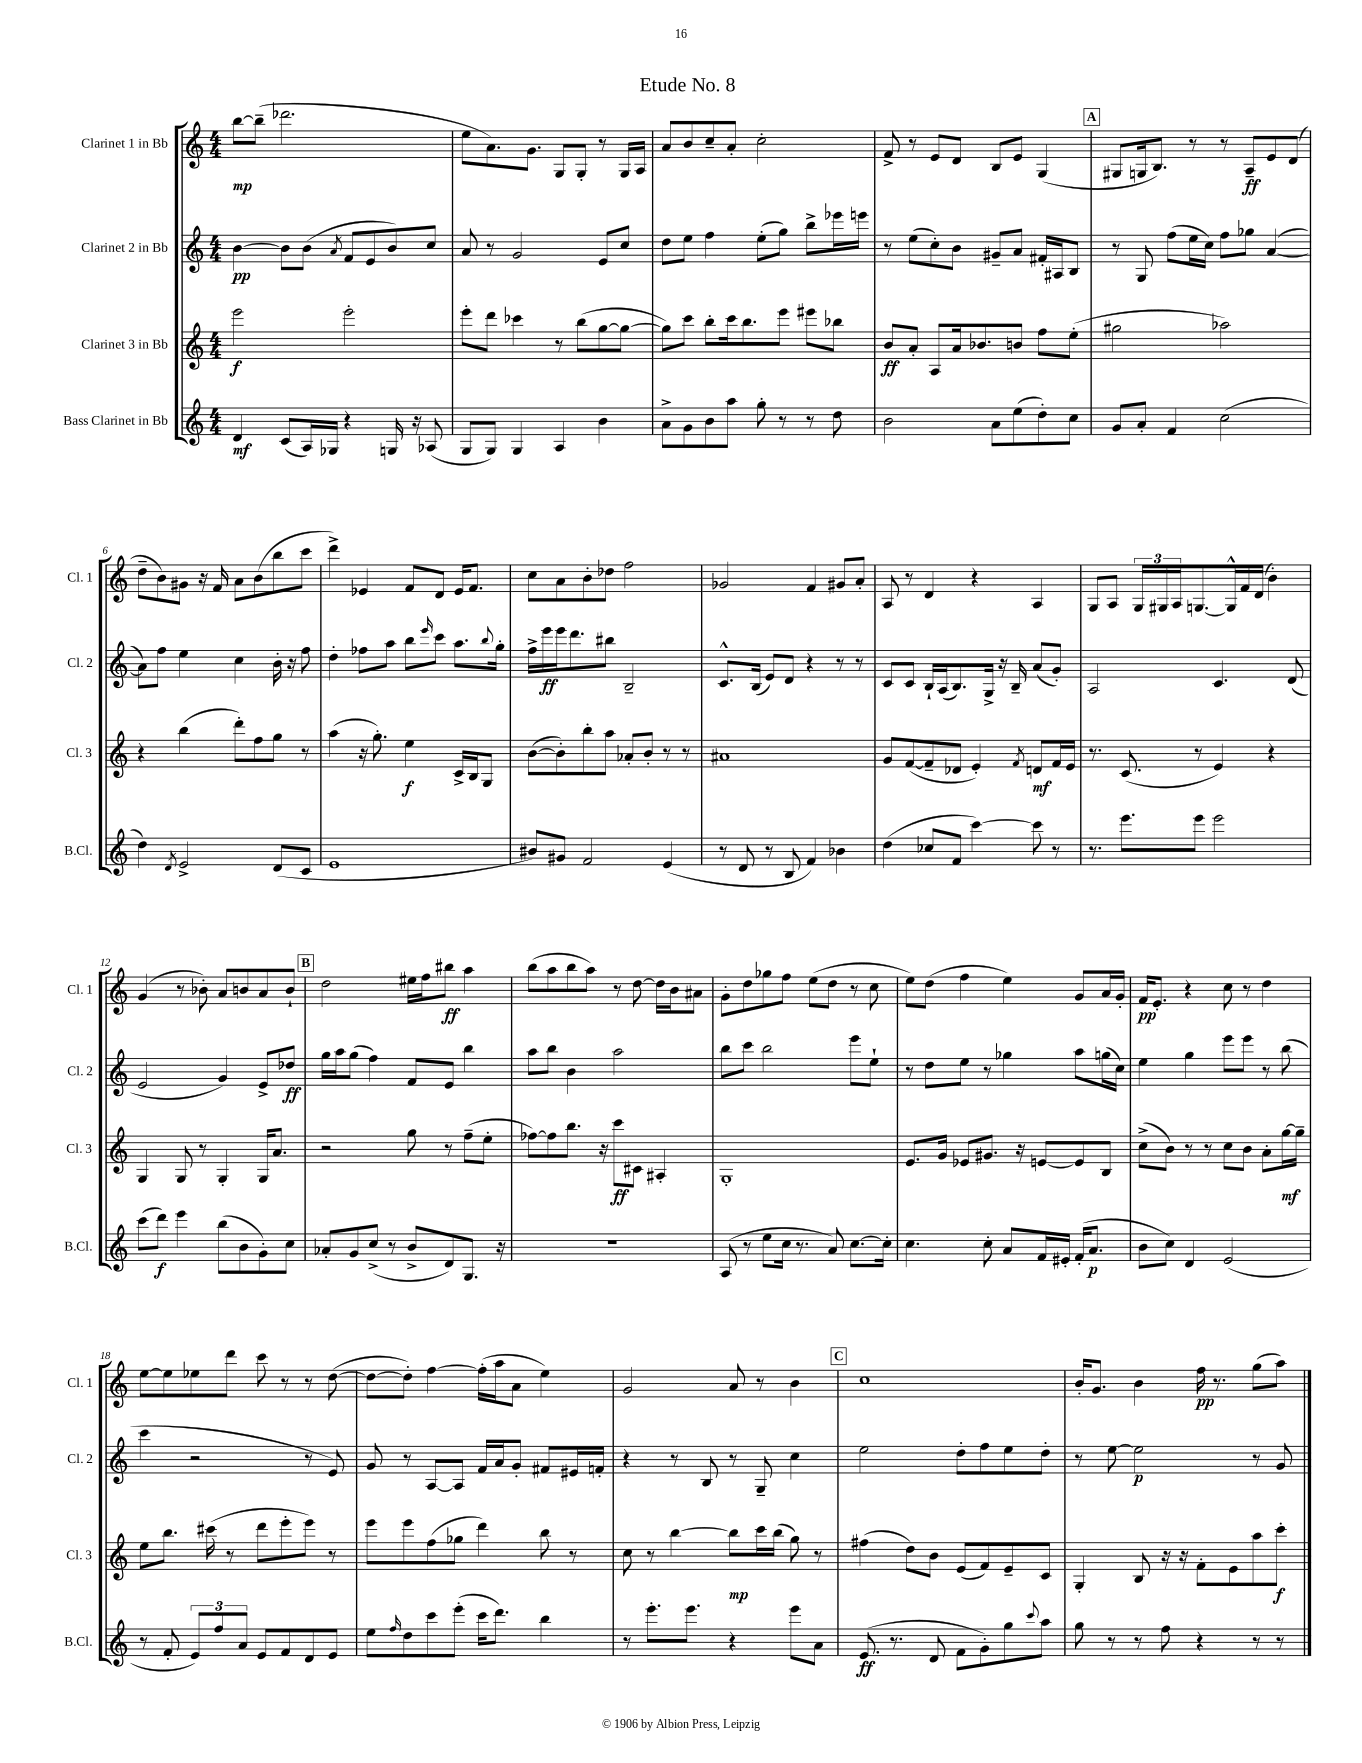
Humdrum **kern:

**kern	**kern	**kern	**kern
*staff4	*staff3	*staff2	*staff1
*clefG2	*clefG2	*clefG2	*clefG2
*k[]	*k[]	*k[]	*k[]
*M4/4	*M4/4	*M4/4	*M4/4
4d/	2eee\	[4b\	[8bb\L
.	.	.	(8bb~\]J
(8c/L	.	8b\]L	2.ddd-\
16A/L)	.	(8b\J	.
16G-/JJ	.	.	.
.	.	8qa/	.
4r	2eee'\	8f/L	.
.	.	8e/	.
16G/	.	8b/)	.
16r	.	.	.
(8A-/	.	8cc/J	.
=	=	=	=
8G/L	8eee'\L	8a/	8ee\L
8G/J)	8ddd\J	8r	8.a\)
4G/	4ccc-\	2g/	.
.	.	.	8.g\J
4A/	8r	.	8G/L
.	(8bb\L	.	8G'/J
4b\	[8gg\	8e/L	8r
.	8gg\_J	8cc/J	16G/LL
.	.	.	16A/JJ
=	=	=	=
8a^\L	8gg\]L)	8dd\L	8a/L
8g\	8ccc\J	8ee\J	8b/
8b\	8bb'\L	4ff\	8cc~/
8aa\J	16ccc\k	.	8a'/J
.	8.bb\	.	.
8gg'\	.	(8ee'\L	2cc'\
8r	8eee\J	8gg\J)	.
8r	8eee#\L	8bb^\L	.
8dd\	8bb-\J	16eee-\L	.
.	.	16eee\JJ	.
=	=	=	=
2b\	8b/L	8r	8f^/
.	8a'/J	(8ee\L	8r
.	8A/L	8cc'\)	8e/L
.	16a/k	8b\J	8d/J
.	8.b-/	.	.
8a\L	.	8g#~/L	8B/L
(8ee\	8b/J	8a/J	8e/J
8dd'\)	8ff\L	16f#'/LL	(4G/
.	.	16A#/J	.
8cc\J	(8ee'\J	8B/J	.
=	=	=	=
8g/L	2gg#\	8r	8G#/L
8a'/J	.	8G/	16G/k
.	.	.	8.B/J)
4f/	.	(8ff\L	.
.	.	16ee\L	8r
.	.	16cc\JJ)	.
(2cc\	2aa-\)	8ff\L	8r
.	.	8gg-\J	8A~/L
.	.	([4a/	8e/
.	.	.	(8d/J
=	=	=	=
4dd\)	4r	8a\]L)	8dd~\L
.	.	8ff\J	8b\)
8qd/	.	.	.
2e^/	(4bb\	4ee\	8g#\J
.	.	.	16r
.	.	.	16f/
.	8ddd'\L)	4cc\	8a\L
.	8ff\	.	(8b\
(8d/L	8gg\J	16b'\	8bb\
.	.	16r	.
8c/J	8r	8ff\	8ccc\J
=	=	=	=
1e	(4aa\	4dd'\	4ddd^\)
.	16r	8ff-\L	4e-/
.	8.gg'\)	.	.
.	.	8aa\J	.
.	4ee\	8bb\L	8f/L
.	.	16qqeee/	.
.	.	8ccc\J	8d/J
.	16c^/LL	8.aa\L	16e-/LK
.	16B/J	.	8.f/J
.	8G/J	.	.
.	.	8qqbb/	.
.	.	16gg'\Jk	.
=	=	=	=
8b#/L)	([8b\L	16ff^\LL	8cc\L
.	.	16eee\	.
8g#/J	8b'\])	16eee\J	8a\
.	.	8.ddd\	.
2f/	8bb'\	.	8b'\
.	8aa\J	8bb#\J	8dd-\J
.	8a-'/L	2B~/	2ff\
.	8b'/J	.	.
(4e/	8r	.	.
.	8r	.	.
=	=	=	=
8r	1a#	8.c^^/L	2g-/
8d/	.	.	.
.	.	(16B/Jk	.
8r	.	8e/L)	.
8B/	.	8d/J	.
4f/)	.	4r	4f/
4b-\	.	8r	8g#/L
.	.	8r	8a'/J
=	=	=	=
(4dd\	8g/L	8c/L	8A/
.	([8f/	8c/J	8r
8cc-/L	8f~/]	16B`/LL	4d/
.	.	(16A/J	.
8f/J	8d-/J	8.B/)	.
[4ccc\)	4e'/)	.	4r
.	.	16G^/Jk	.
.	.	16r	.
.	.	16B~/	.
.	8qf/	.	.
8ccc\]	8d/L	(8a/L	4A/
8r	16f/L	8g'/J)	.
.	16e/JJ	.	.
=	=	=	=
8.r	8.r	2A/	8G/L
.	.	.	8A/J
8.eee\L	(8.c/	.	.
.	.	.	24G/LL
.	.	.	24G#/
.	.	.	24A/J
8eee\J	8r	.	[8.G/
2eee\	4e/)	4.c/	.
.	.	.	16G^^/]L
.	.	.	16f/
.	.	.	(16d/JJ
.	4r	.	4b'\)
.	.	(8d/	.
=	=	=	=
(8ccc\L	4G/	2e/	(4g/
8ddd\J)	.	.	.
4eee\	8G/	.	8r
.	8r	.	8b-'\)
(8bb\L	4G'/	4g/)	8a/L
8b\	.	.	8b/
8g'\)	16G/LK	8e^/L	8a/
.	8.a/J	.	.
8cc\J	.	8dd-/J	8b`/J
=	=	=	=
8a-'/L	2r	16gg\LL	2dd\
.	.	16aa\J	.
8g/	.	(8gg\J	.
(8cc^/J	.	4ff\)	.
8r	.	.	.
8b^/L	8gg\	8f/L	16ee#\LL
.	.	.	16ff\J
8d/)	8r	8e/J	8bb#\J
8.G/J	(8ff~\L	4bb\	4aa\
.	8ee'\J	.	.
16r	.	.	.
=	=	=	=
1r	[8ff-\L)	8aa\L	(8bb\L
.	8ff-\]	8bb\J	8aa\
.	8.bb\J	4b\	8bb\
.	.	.	8aa\J)
.	16r	.	.
.	8ccc\L	2aa\	8r
.	8c#\J	.	[8dd\
.	4A#'/	.	16dd\]LL
.	.	.	16b\J
.	.	.	8a#\J
=	=	=	=
(8A/	1G'	8bb\L	8g'\L
8r	.	8ccc\J	8dd\
8ee\L	.	2bb\	8gg-\
16cc\Jk	.	.	8ff\J
8.r	.	.	.
.	.	.	(8ee\L
8a/)	.	.	8dd\J
[8.cc\L	.	8eee\L	8r
.	.	8ee`\J	8cc\
16cc'\]Jk	.	.	.
=	=	=	=
4.cc\	8.e/L	8r	8ee\L)
.	.	8dd\L	(8dd\J
.	16g/Jk	.	.
.	8e-/L	8ee\J	4ff\
8cc'\	8.g#/J	8r	.
8a/L	.	4gg-\	4ee\)
.	16r	.	.
16f/L	[8e/L	.	.
16e#'/JJ	.	.	.
(16f'/LK	8e/]	8aa\L	8g/L
8.a/J	.	.	.
.	8B/J	(16gg\L	16a/L
.	.	16cc\JJ)	16g'/JJ
=	=	=	=
8b\L	(8cc^\L	4ee\	16f/LK
.	.	.	8.e'/J
8cc\J)	8b\J)	.	.
4d/	8r	4gg\	4r
.	8r	.	.
(2e/	8cc\L	8eee\L	8cc\
.	8b\J	8eee\J	8r
.	8a'\L	8r	4dd\
.	[16gg\L	(8bb\	.
.	16gg~\]JJ	.	.
=	=	=	=
8r	8ee\L	4ccc\	[8ee\L
8f'/	8.bb\J	.	8ee\]
12e/L)	.	2r	8ee-\
.	(16ccc#\	.	.
12ff/	.	.	.
.	8r	.	8ddd\J
12a/J	.	.	.
8e/L	8ddd\L	.	8ccc\
8f/	8eee'\	.	8r
8d/	8eee\J)	8r	8r
8e/J	8r	8e/)	([8dd\
=	=	=	=
8ee\L	8eee\L	8g/	8dd\_L
16qqff/	.	.	.
8dd\	8eee\	8r	8dd'\]J)
8ccc\	(8ff\	[8A/L	[4ff\
(8eee'\J	8gg-\J	8A/]J	.
16ccc\LK	4ddd\)	16f/LL	(16ff'\]LL
8.ddd\J)	.	16a/J	16aa\J
.	.	8g'/J	8a\J
4bb\	8bb\	8f#/L	4ee\)
.	8r	16e#/L	.
.	.	16f'/JJ	.
=	=	=	=
8r	8cc\	4r	2g/
8.eee'\L	8r	.	.
.	[4bb\	8r	.
8.eee\J	.	.	.
.	.	8B/	.
4r	8bb\]L	8r	8a/
.	16ccc\L	8G~/	8r
.	(16bb\JJ	.	.
8eee\L	8gg\)	4cc\	4b\
8a\J	8r	.	.
=	=	=	=
(8.e/	(4ff#\	2ee\	1cc
8.r	.	.	.
.	8dd\L)	.	.
8d/	8b\J	.	.
8f\L	(8e/L	8dd'\L	.
8g'\)	8f/)	8ff\	.
8gg\	8e~/	8ee\	.
8qqccc/	.	.	.
8aa\J	8c/J	8dd'\J	.
=	=	=	=
8gg\	4G'/	8r	16b'/LK
.	.	.	8.g/J
8r	.	[8ee\	.
8r	8B/	2ee\]	4b\
8ff\	16r	.	.
.	16r	.	.
4r	8f'\L	.	16ff\
.	.	.	8.r
.	8e\	.	.
8r	8aa\	8r	(8gg\L
8r	8ccc'\J	8g/	8aa\J)
==	==	==	==
*-	*-	*-	*-
